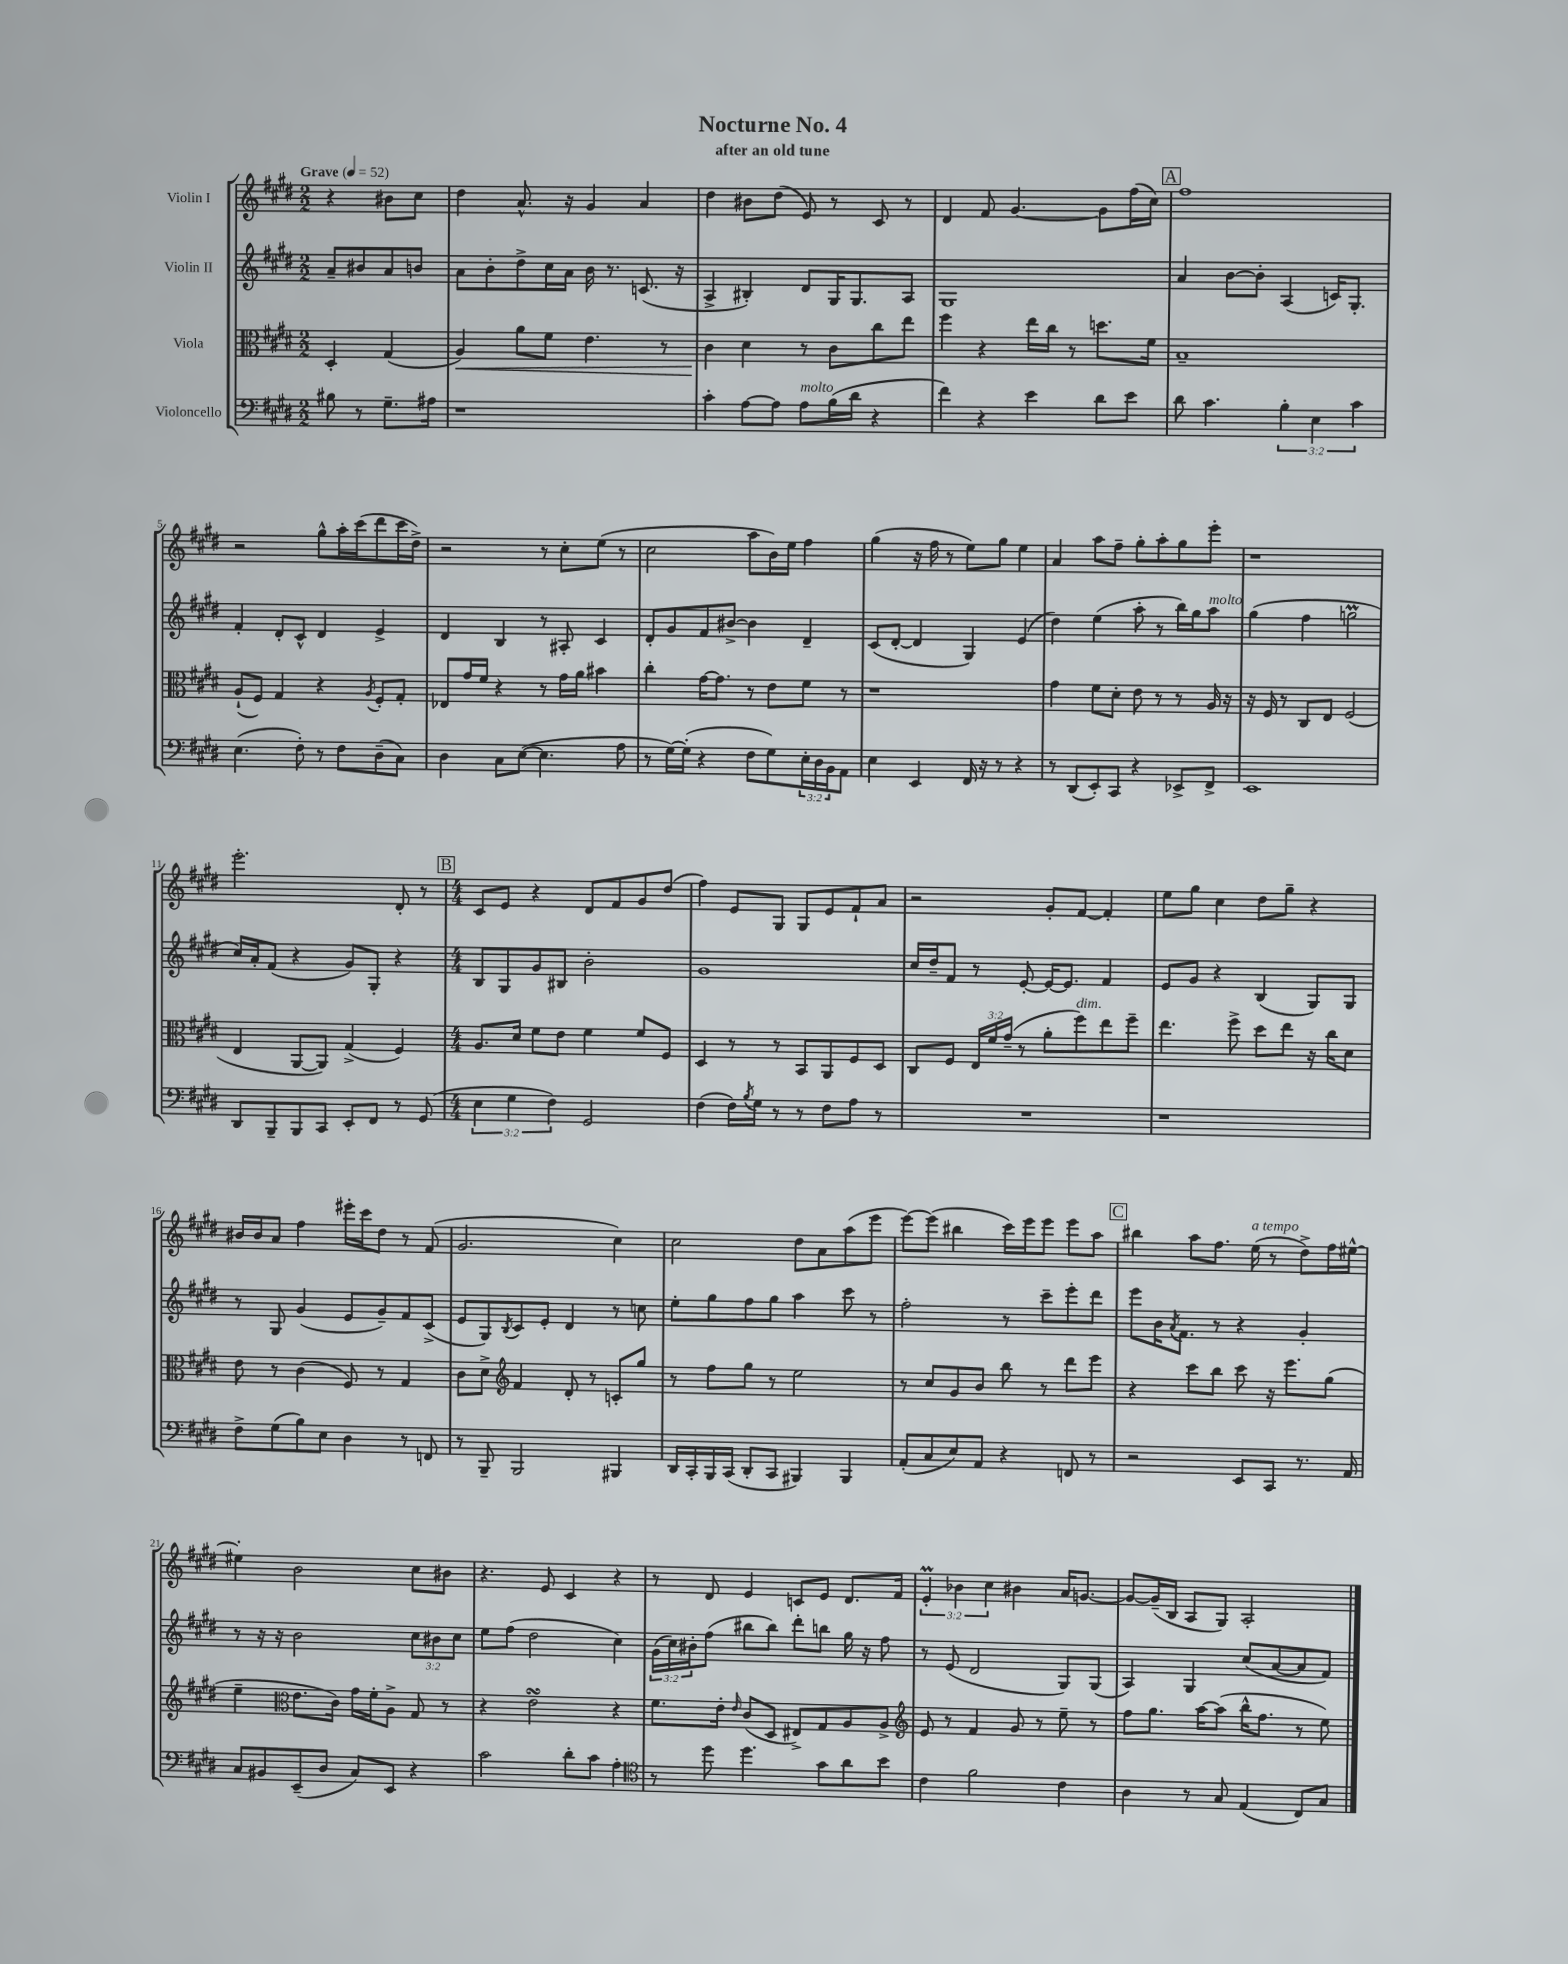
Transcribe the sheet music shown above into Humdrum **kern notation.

**kern	**kern	**kern	**kern
*staff4	*staff3	*staff2	*staff1
*clefF4	*clefC3	*clefG2	*clefG2
*k[f#c#g#d#]	*k[f#c#g#d#]	*k[f#c#g#d#]	*k[f#c#g#d#]
*M2/2	*M2/2	*M2/2	*M2/2
*MM52	*MM52	*MM52	*MM52
8B#	4D#'	8a~	4r
8r	.	8b#	.
8.G#~	(4G#	8a	8b#
.	.	8b	8cc#
16A#	.	.	.
=	=	=	=
1r	4A)	8a	4dd#
.	.	8b'	.
.	8a	8dd#^	8.a^^
.	8f#	16cc#	.
.	.	16a	16r
.	4.e	16b	4g#
.	.	8.r	.
.	.	(8.c	4a
.	8r	.	.
.	.	16r	.
=	=	=	=
4c#'	4c#	4A^	4dd#
[8A	4d#	4B#')	8b#
8A]	.	.	(8dd#
8A	8r	8d#	8e)
(16B	8c#	16G#	8r
16d#	.	8.G#	.
4r	8cc#	.	8c#
.	8ee	8A	8r
=	=	=	=
4f#)	4ff#	1G#	4d#
4r	4r	.	8f#
.	.	.	[4.g#
4e	16ee	.	.
.	16cc#	.	.
.	8r	.	.
8d#	8.dd	.	8g#]
8e	.	.	(16ff#
.	16f#	.	16cc#)
=	=	=	=
8d#	1B~	4a	1ff#
4.c#	.	.	.
.	.	[8b	.
.	.	8b']	.
6B'	.	(4A	.
6E	.	.	.
.	.	16c)	.
.	.	8.G#'	.
6c#	.	.	.
=	=	=	=
(4.E	(8A`	4f#'	2r
.	8F#)	.	.
.	4G#	8d#'	.
8F#')	.	8c#^^	.
8r	4r	4d#	8gg#^^
8F#	.	.	16aa'
.	.	.	(16ccc#
.	8qA	.	.
(8D#~	8F#'	4e^	8ddd#
8C#)	8G#'	.	16ccc#
.	.	.	16dd#^)
=	=	=	=
4D#	8E-	4d#	2r
.	16g#	.	.
.	16f#	.	.
8C#	4r	4B	.
([8E	.	.	.
4.E]	8r	8r	8r
.	16g#	8A#'	8cc#'
.	16a	.	.
.	4b#	4c#	(8ee
8A	.	.	8r
=	=	=	=
8r	4cc#'	8d#'	2cc#
[16G#)	.	8g#	.
(16G#']	.	.	.
4r	[16g#	8f#	.
.	8.g#]	.	.
.	.	[8b#^	.
8F#	8r	4b#]	8aa
8G#)	8e	.	16b)
.	.	.	16ee
24E'	8f#	4d#~	4ff#
24D#	.	.	.
24BB	.	.	.
8AA	8r	.	.
=	=	=	=
4E	1r	(8c#	(4gg#
.	.	[8d#'	.
4EE	.	4d#]	16r
.	.	.	16ff#
.	.	.	8r
16FF#	.	4G#)	8ee)
16r	.	.	.
8r	.	.	8gg#
4r	.	(4e	4ee
=	=	=	=
8r	4g#	4dd#)	4a
(8DD#	.	.	.
8EE')	8f#	(4ee	8aa
8CC#	8d#'	.	8ff#~
4r	8e	8aa'	8gg#'
.	8r	8r	8aa'
8EE-^	8r	16bb)	8gg#
.	.	16gg#	.
8FF#^	16A	8aa	8eee'
.	16r	.	.
=	=	=	=
1EE	16r	(4gg#	1r
.	16F#	.	.
.	8r	.	.
.	8C#	4ff#	.
.	8E	.	.
.	(2F#	2gg	.
=	=	=	=
8DD#	4E	16cc#)	2.eee'
.	.	16a'	.
8BBB~	.	(8f#	.
8BBB	[8AA	4r	.
8CC#	8AA])	.	.
8EE'	(4G#^	8g#)	.
8FF#	.	8G#'	.
8r	4F#)	4r	8d#'
(8GG#	.	.	8r
=	=	=	=
*M4/4	*M4/4	*M4/4	*M4/4
6E	8.A	8B	8c#
.	.	8G#	8e
6G#	.	.	.
.	16d#	.	.
.	8f#	8g#	4r
6F#)	.	.	.
.	8e	8B#	.
2GG#	4f#	2b'	8d#
.	.	.	8f#
.	8f#	.	8g#
.	8F#	.	(8dd#
=	=	=	=
(4F#	4D#	1g#	4ff#)
16F#)	8r	.	8e
8qB	.	.	.
16G#	.	.	.
8r	8r	.	8G#
8r	8BB	.	8G#
8F#	8AA	.	8e
8A	8F#	.	8f#`
8r	8D#	.	8a
=	=	=	=
1r	8C#	16cc#	2r
.	.	16dd#~	.
.	8F#	8f#	.
.	24E	8r	.
.	24f#	.	.
.	(24g#~	.	.
.	8r	[8e'	.
.	8a'	16e_	8g#'
.	.	8.e]	.
.	8ff#)	.	[8f#
.	8ee	4f#	4f#']
.	8ff#~	.	.
=	=	=	=
1r	4.ee	8e	8ee
.	.	8g#	8gg#
.	.	4r	4cc#
.	8ff#^	.	.
.	8dd#	(4B	8dd#
.	8ee	.	8gg#~
.	16r	8G#)	4r
.	16cc#	.	.
.	8d#	8G#	.
=	=	=	=
8F#^	8e	8r	16b#
.	.	.	16b#
(8G#	8r	8G#	8a
8B)	(4c#	(4g#	4ff#
8E	.	.	.
4D#	8F#)	8e	16eee#'
.	.	.	16ccc#
.	8r	8g#~)	8dd#
8r	4G#	8f#	8r
8FF	.	(8c#^	(8f#
=	=	=	=
8r	8c#	8e	2.g#
8BBB~	8d#^	8G#)	.
*	*clefG2	*	*
.	.	8qB	.
2BBB	4f#	8c#	.
.	.	8e'	.
.	8d#'	4d#	.
.	8r	.	.
4BBB#	8c'	8r	4cc#)
.	8gg#	8cc	.
=	=	=	=
16DD#	8r	8ee'	2cc#
16CC#'	.	.	.
16BBB	8ff#	8gg#	.
(16CC#	.	.	.
8DD#'	8gg#	8ff#	.
8CC#	8r	8gg#	.
4BBB#)	2ee	4aa	8dd#
.	.	.	8a
4BBB#	.	8ccc#	(8aa
.	.	8r	8eee
=	=	=	=
(8AA'	8r	2ff#'	[8eee)
8C#	8cc#	.	(8eee]
8E)	8g#	.	4bb#
8AA	8b	.	.
4r	8bb	8r	16ccc#)
.	.	.	16eee
.	8r	8ccc#~	8eee
8FF	8ddd#	8eee'	8eee
8r	8eee	8ddd#	8aa
=	=	=	=
2r	4r	8eee	4bb#
.	.	16b	.
.	.	8qa	.
.	.	8.f#	.
.	8ccc#	.	8aa
.	8bb	8r	8.ff#
8EE	8ccc#	4r	.
.	.	.	(16ee
8CC#	16r	.	8r
.	8.eee	.	.
8.r	.	4g#'	8dd#^)
.	(8gg#	.	16ff#
16AA	.	.	[16ee#^^
=	=	=	=
8C#	4ee~	8r	4ee#']
8BB#	.	16r	.
.	.	16r	.
*	*clefC3	*	*
(8EE~	8.e	2b	2b
8D#	.	.	.
.	16c#)	.	.
8C#)	16g#	.	.
.	16f#'	.	.
8EE	8A^	.	.
4r	8G#	12cc#	8cc#
.	.	12b#	.
.	8r	.	8b#
.	.	12cc#	.
=	=	=	=
2c#	4r	8ee	4.r
.	.	(8ff#	.
.	2e	2dd#	.
.	.	.	8e
8d#'	.	.	4c#
8c#	.	.	.
4A'	4r	4cc#)	4r
=	=	=	=
*clefC4	*	*	*
8r	8.f#	(24g#	8r
.	.	24cc#)	.
.	.	24b#'	.
8dd#	.	(8ff#	8d#
.	16e'	.	.
.	16qqe	.	.
4.dd#	(8c#	8bb#	4e
.	8D#	8bb#)	.
.	8E#^)	8ddd#'	8c
8g#	8G#	8bb	8e
8a	8A	16gg#	8.d#
.	.	16r	.
8b	8A^	8ff#	.
.	.	.	16f#
=	=	=	=
*	*clefG2	*	*
4c#	8e	8r	6e'
.	8r	(8e	.
.	.	.	6b-
2f#	4f#	2d#	.
.	.	.	6cc#
.	8g#	.	4b#
.	8r	.	.
4c#	8ee~	8G#)	16a
.	.	.	[8.g
.	8r	(8G#	.
=	=	=	=
4A	8ff#	4A)	8g_
.	8.gg#	.	(16g~]
.	.	.	16B
8r	.	4G#	8A
.	[16aa	.	.
8G#	(8aa]	.	8G#)
(4E	16bb^^	(8cc#	2A'
.	8.ff#	.	.
.	.	[8a	.
8C#)	8r	8a]	.
8G#	8ee)	8f#)	.
==	==	==	==
*-	*-	*-	*-
